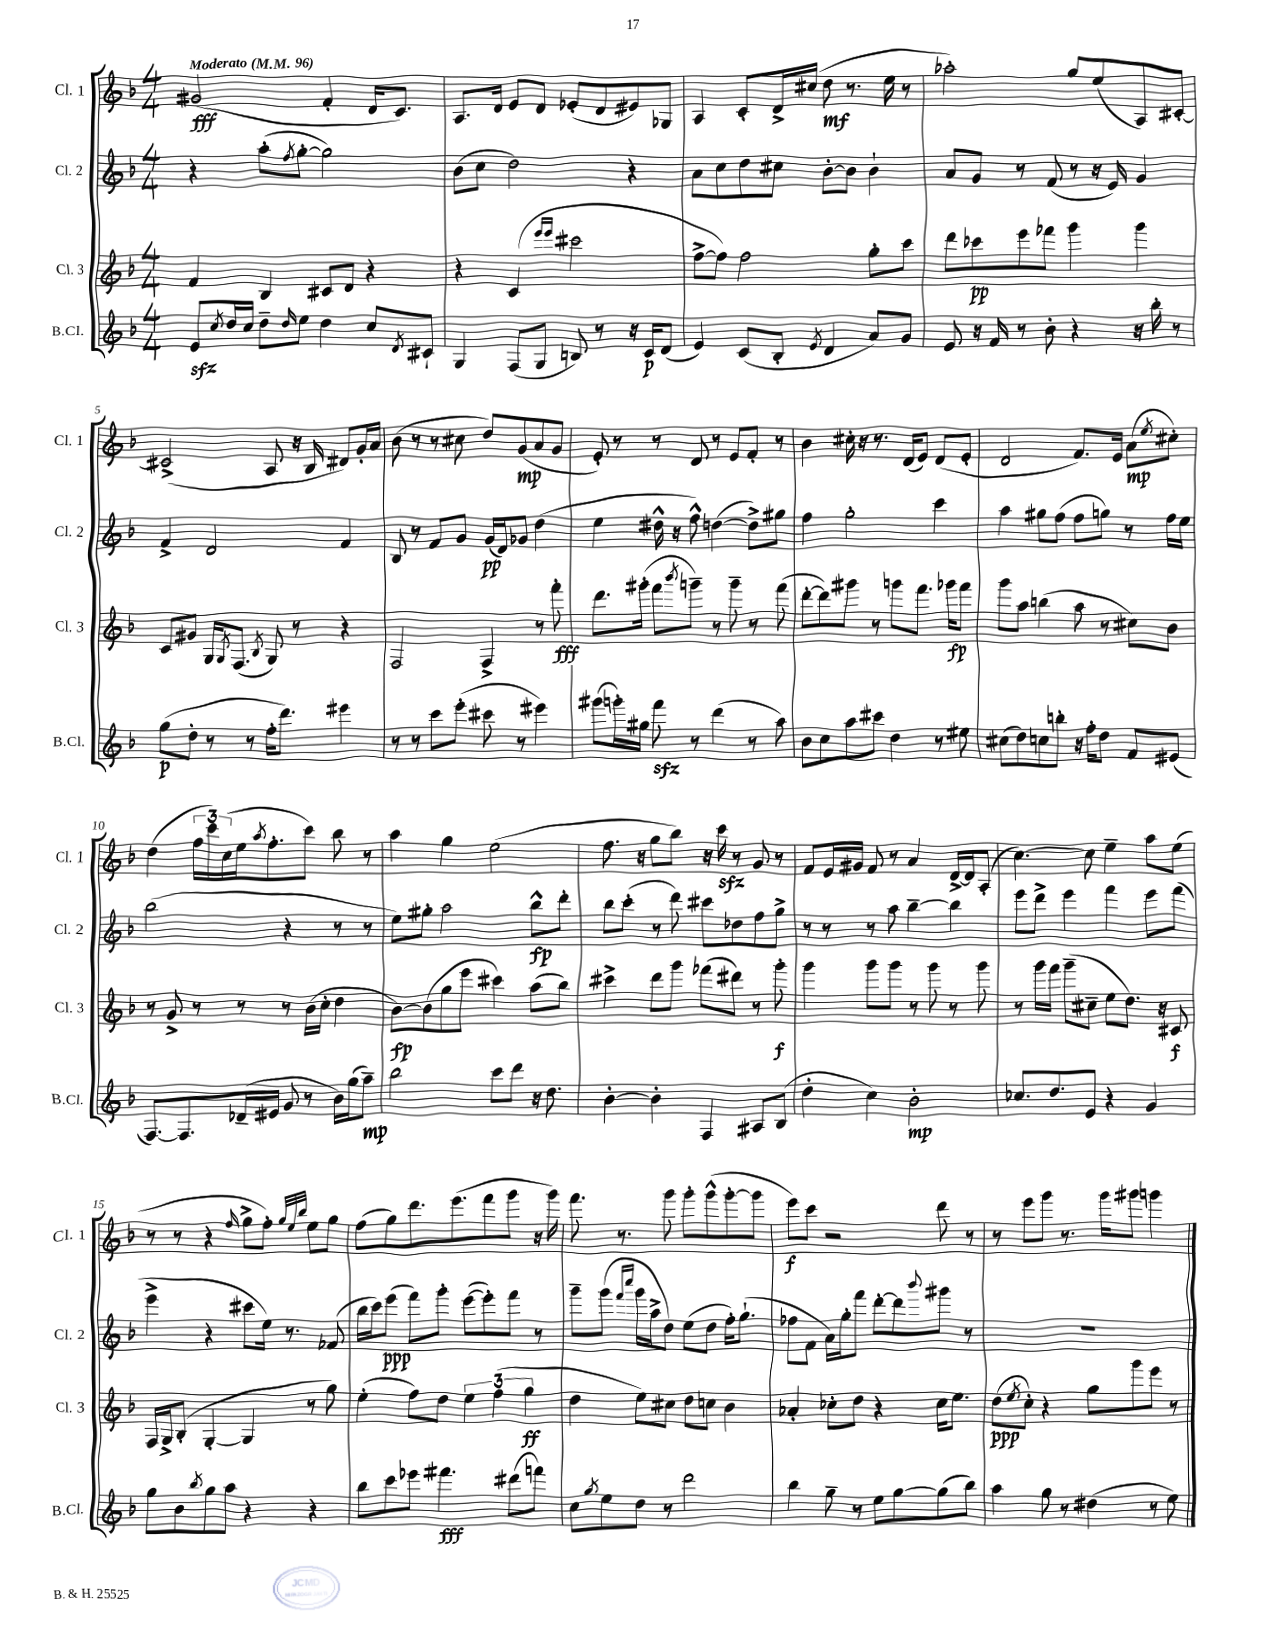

**kern	**kern	**kern	**kern
*staff4	*staff3	*staff2	*staff1
*clefG2	*clefG2	*clefG2	*clefG2
*k[b-]	*k[b-]	*k[b-]	*k[b-]
*M4/4	*M4/4	*M4/4	*M4/4
*MM96	*MM96	*MM96	*MM96
8e	4f	4r	(2g#
8qcc	.	.	.
16dd	.	.	.
16cc	.	.	.
8dd~	4B-	(8aa'	.
16qqdd	.	8qff	.
8ee	.	[8gg'	.
4dd	8c#	2gg])	4f'
.	8d	.	.
8cc	4r	.	16d
.	.	.	8.c)
8qd	.	.	.
8c#`	.	.	.
=	=	=	=
4G	4r	(8b-	8.A
.	.	8cc	.
.	.	.	16d
(8F	(4c	2dd)	8e
8G	.	.	8d
.	16qqeee	.	.
.	16qqeee	.	.
8B)	2ccc#	.	(8e-'
8r	.	.	8d
16r	.	4r	8e#)
16c	.	.	.
(8d	.	.	8G-
=	=	=	=
4e)	[8ff^	8a	4A
.	8ff])	8cc	.
(8c	2ff	8dd	8c'
8B-'	.	8cc#	16d^
.	.	.	(16cc#
8qe	.	.	.
4d	.	[8b-'	8dd
.	.	8b-]	8.r
8a)	8gg'	4b-`	.
.	.	.	16ee
8g	8ccc	.	8r
=	=	=	=
8e	8ddd	8a	2aa-')
16r	8ccc-	8g	.
16f	.	.	.
8r	8eee	8r	.
8b-'	8fff-	(8f	.
4r	4ggg	8r	8gg
.	.	16r	(8ee
.	.	16e)	.
16r	4ggg	4g	8A)
16bb-'	.	.	.
8r	.	.	[8c#'
=	=	=	=
(8gg	8c	4f^	(2c#^]
8dd'	8g#	.	.
8r	16G	2d	.
.	8qG	.	.
.	(8.F	.	.
8r	.	.	.
.	8qB-	.	.
16ff'	8G)	.	8A
8.ddd)	.	.	.
.	8r	.	16r
.	.	.	16B-
4eee#	4r	4f	8d#)
.	.	.	16g'
.	.	.	16a
=	=	=	=
8r	2F	8B-	(8b-
8r	.	8r	8r
8ccc	.	8f	8r
(8eee'	.	8g	8cc#
8ccc#	4F^	(16g	8dd)
.	.	16d)	.
8r	.	8g-	(8g
4eee#)	8r	(4dd	8a
.	8fff'	.	8g
=	=	=	=
(8ggg#	8.ddd	4ee	8e')
16ggg')	.	.	8r
16gg#	(16ggg#'	.	.
8fff	8fff	16dd#^^	8r
.	.	16r	.
.	8qbbb-	.	.
8r	8ggg~)	8ff^^)	8d
(4ddd	8r	([4dd	8r
.	8ggg~	.	8e
8r	8r	8dd^])	8f'
8aa)	(8fff	8gg#	8r
=	=	=	=
8b-	[8ddd'	4ff	4b-
8cc	8ddd])	.	.
8aa	8ggg#	2gg'	16cc#'
.	.	.	16r
8ccc#	8r	.	8.r
4dd	8ggg	.	.
.	.	.	(16d
.	8.fff	.	8e)
8r	.	4ccc	(8d
.	16ggg-	.	.
8ee#	8fff	.	8e'
=	=	=	=
(8cc#	8ggg	4aa	2d
8dd)	8aa	.	.
8cc	(4bb	8gg#	.
8bb'	.	(8ff	.
16r	8aa	8ff	8.f)
16ff'	.	.	.
8dd	8r	8gg)	.
.	.	.	16e
8f	8cc#)	8r	(8a
.	.	.	8qee
(8e#	8b-	16ff	8cc#')
.	.	16ee	.
=	=	=	=
[8.F)	8r	(2bb-	(4dd
.	8g^	.	.
8.F]	.	.	.
.	8r	.	24ff
.	.	.	24ccc)
.	.	.	(24cc
(16d-~	8r	.	16ee
.	.	.	8qaa
16e#	.	.	8.ff'
8g	8r	4r	.
8r	(16b-	.	8ccc)
.	16cc'	.	.
16b-)	4dd	8r	8bb-
(16gg	.	.	.
8aa~)	.	8r	8r
=	=	=	=
2bb-	[8b-)	8ee)	4aa
.	(8b-]	8gg#'	.
.	8gg	2aa	4gg
.	8eee	.	.
8ccc	4ccc#)	.	(2ee
8ddd	.	.	.
16r	(8aa	8bb-^^	.
8.dd	.	.	.
.	8bb-)	8ddd'	.
=	=	=	=
[4b-'	4ccc#^	8bb-	8.ff
.	.	(8ccc'	.
.	.	.	16r
4b-']	8ddd	8r	8gg
.	8ggg	8ddd)	8bb-)
4F	(8fff-	8ccc#	16r
.	.	.	16ccc
.	8ddd#)	8dd-	8r
8A#	8r	8ff	8g
(8B-	8ggg'	8gg^	8r
=	=	=	=
4dd'	4ggg	8r	8f
.	.	8r	16e
.	.	.	16g#
4cc)	8ggg	8r	8f
.	8ggg	8aa	8r
2b-'	8r	[4bb-~	4a
.	8ggg	.	.
.	8r	4bb-]	[16d^
.	.	.	16d]
.	8ggg	.	(8A'
=	=	=	=
8.cc-	8r	8eee	[4.cc)
.	16ggg	8ddd^	.
8.dd	16fff	.	.
.	(8ggg~	4eee	.
8e	8cc#~	.	8cc]
4r	8ee	4fff	4ee~
.	8.dd)	.	.
4g	.	8eee	8aa
.	16r	.	.
.	8c#	(8fff	(8ee
=	=	=	=
8gg	16F	4eee^	8r
.	16G^	.	.
8b-	(8B-'	.	8r
8qbb-	.	.	.
8gg	[4G'	4r	4r
8aa	.	.	.
.	.	.	16qqff
4r	4G]	8ccc#	8gg^
.	.	16ee)	8ff')
.	.	8.r	.
.	.	.	32qqgg
.	.	.	32qqee
.	.	.	32qqbb-
4r	8r	.	8ee
.	8gg)	(8f-	8gg
=	=	=	=
8bb-	(4ee'	16bb-	(8ff
.	.	16ccc)	.
8ccc	.	(8eee	8gg)
8eee-	8ff)	8fff)	8.ddd
4.fff#	8dd	8ggg'	.
.	.	.	(8.eee
.	6ee	([8eee	.
.	.	8eee'])	8fff
.	(6ff	.	.
(8ddd#	.	8fff	8ggg
.	6gg	.	.
8fff)	.	8r	16r
.	.	.	16ggg)
=	=	=	=
8cc	4dd	8ggg~	8.fff
8qgg	.	.	.
8ee	.	(8ggg	.
.	.	.	8.r
.	.	16qqfff	.
.	.	16qqcccc	.
8dd	8ee)	16ggg	.
.	.	16aa^	.
8r	8cc#	8dd)	8ggg
2ddd	8dd	(8ee	8ggg'
.	8cc	8dd	(8ggg^^
.	4b-	16ff')	[8ggg'
.	.	(8.gg`	.
.	.	.	8ggg]
=	=	=	=
4bb-	4a-'	8ff-	8eee)
.	.	8f	8ccc
8gg~	8cc-'	16a)	2r
.	.	16gg'	.
8r	8dd	8fff	.
8ee	4r	[8ddd'	.
[8gg	.	8ddd]	.
.	.	8qqbbb-	.
(8gg]	16cc-	8ggg#	8ddd
.	8.ee	.	.
8bb-)	.	8r	8r
=	=	=	=
4aa	(8dd	1r	8r
.	8qee	.	.
.	8cc')	.	8eee
8gg	4r	.	8ggg
8r	.	.	8.r
(4dd#	8gg	.	.
.	.	.	16ggg
.	8ggg	.	8ggg#
8r	8eee	.	4ggg
8ee)	8r	.	.
==	==	==	==
*-	*-	*-	*-
